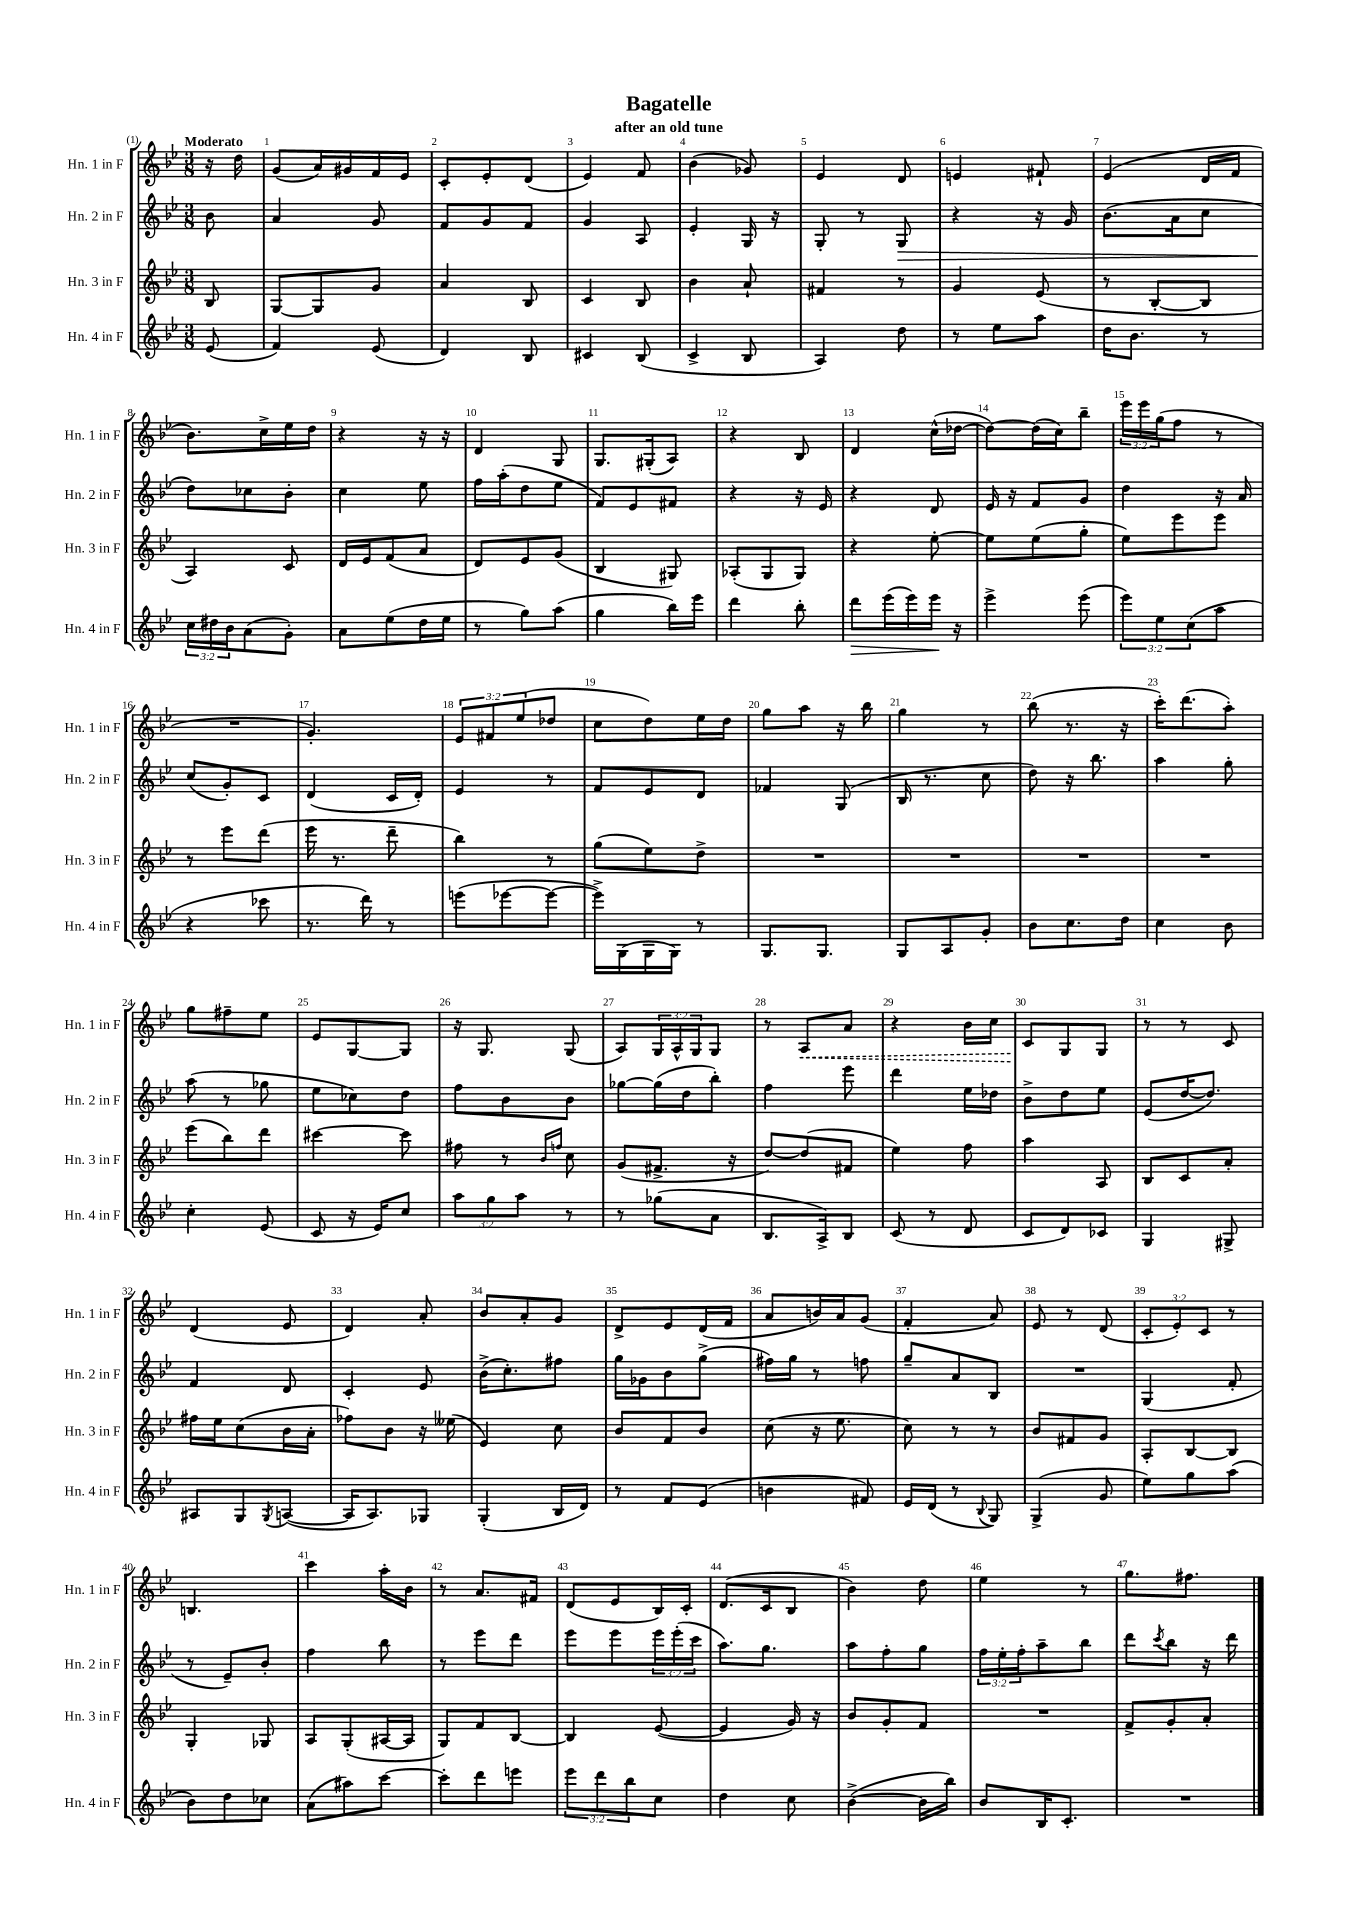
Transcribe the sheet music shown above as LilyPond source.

\header { title = "Bagatelle" subtitle = "after an old tune" }
<<
\new StaffGroup <<
\new Staff = "s0" \with { instrumentName = "Hn. 1 in F" shortInstrumentName = "Hn. 1 in F" } {
    \clef treble \key bes \major \numericTimeSignature \time 3/8 \override Staff.TupletNumber.text = #tuplet-number::calc-fraction-text \partial 8 \tempo "Moderato"
    r16 d''16 |
    g'8( a'16) gis'16 f'16 ees'16 |
    c'8-. ees'8-. d'8( |
    ees'4) f'8 |
    bes'4( ges'8) |
    ees'4 d'8 |
    e'4 fis'8-! |
    ees'4( d'16 f'16 |
    bes'8.) c''16-> ees''16 d''16 |
    r4 r16 r16 |
    d'4 g8 |
    g8. gis16-.( a8) |
    r4 bes8 |
    d'4 c''16-^( des''16~ |
    des''8~) des''16( c''16) bes''8-- |
    \tuplet 3/2 { ees'''16 ees'''16 g''16( } f''8 r8 |
    R4. |
    g'4.-.) |
    \tuplet 3/2 { ees'8 fis'8 ees''8( } des''8 |
    c''8 d''8) ees''16 d''16 |
    g''8 a''8 r16 bes''16 |
    g''4 r8 |
    bes''8( r8. r16 |
    c'''16-.) d'''8.( a''8-.) |
    g''8 fis''8-- ees''8 |
    ees'8 g8~ g8 |
    r16 g8. g8( |
    a8) \tuplet 3/2 { g16 a16-^ g16 } g8 |
    r8 \once \override Hairpin.style = #'dashed-line a8\< a'8 |
    r4 bes'16 c''16 |
    c'8\! g8 g8 |
    r8 r8 c'8 |
    d'4( ees'8 |
    d'4) a'8-. |
    bes'8 a'8-. g'8 |
    d'8-> ees'8 d'16( f'16 |
    a'8 b'16) a'16 g'8( |
    f'4-. a'8) |
    ees'8 r8 d'8( |
    \tuplet 3/2 { c'8-. ees'8-.) c'8 } r8 |
    b4. |
    c'''4 a''16-. bes'16 |
    r8 a'8. fis'16 |
    d'8( ees'8 bes16) c'16-. |
    d'8.( c'16 bes8 |
    bes'4) d''8 |
    ees''4 r8 |
    g''8. fis''8. \bar "|." |
}
\new Staff = "s1" \with { instrumentName = "Hn. 2 in F" shortInstrumentName = "Hn. 2 in F" } {
    \clef treble \key bes \major \numericTimeSignature \time 3/8 \override Staff.TupletNumber.text = #tuplet-number::calc-fraction-text \partial 8
    bes'8 |
    a'4 g'8 |
    f'8 g'8 f'8 |
    g'4 a8 |
    ees'4-. g16 r16 |
    g8-. r8 g8\> |
    r4 r16 g'16 |
    bes'8.( a'16 c''8 |
    d''8\!) ces''8 bes'8-. |
    c''4 ees''8 |
    f''16 a''16-.( d''8 ees''8 |
    f'8) ees'8 fis'8 |
    r4 r16 ees'16 |
    r4 d'8 |
    ees'16 r16 f'8 g'8 |
    d''4 r16 a'16 |
    c''8( g'8-.) c'8 |
    d'4( c'16 d'16-.) |
    ees'4 r8 |
    f'8 ees'8 d'8 |
    fes'4 g8( |
    bes16 r8. c''8 |
    d''8) r16 bes''8. |
    a''4 g''8-. |
    a''8( r8 ges''8 |
    ees''8 ces''8) d''8 |
    f''8 bes'8 bes'8 |
    ges''8~ ges''16( d''16 bes''8-.) |
    f''4 ees'''8 |
    d'''4 ees''16 des''16 |
    bes'8-> d''8 ees''8 |
    ees'8( d''16~ d''8.) |
    f'4 d'8 |
    c'4-. ees'8 |
    bes'16->( c''8.-.) fis''8 |
    g''16 ges'16 bes'8 g''8->( |
    fis''16) g''16 r8 f''8 |
    g''8-- a'8 bes8 |
    R4. |
    g4( f'8-. |
    r8 ees'8--) bes'8-. |
    f''4 bes''8 |
    r8 ees'''8 d'''8 |
    ees'''8 ees'''8 \tuplet 3/2 { ees'''16 ees'''16-.( c'''16 } |
    a''8.) g''8. |
    a''8 f''8-. g''8 |
    \tuplet 3/2 { f''16 ees''16-. f''16-. } a''8-- bes''8 |
    d'''8 \acciaccatura { c'''8 } bes''8 r16 d'''16 \bar "|." |
}
\new Staff = "s2" \with { instrumentName = "Hn. 3 in F" shortInstrumentName = "Hn. 3 in F" } {
    \clef treble \key bes \major \numericTimeSignature \time 3/8 \partial 8
    bes8 |
    g8~ g8 g'8 |
    a'4 bes8 |
    c'4 bes8 |
    bes'4 a'8-! |
    fis'4 r8 |
    g'4 ees'8( |
    r8 bes8~-. bes8 |
    a4) c'8 |
    d'16 ees'16 f'8( a'8 |
    d'8) ees'8 g'8( |
    bes4 gis8) |
    aes8-.( g8 g8) |
    r4 ees''8~-. |
    ees''8 ees''8( g''8-. |
    ees''8) ees'''8 ees'''8 |
    r8 ees'''8 d'''8( |
    ees'''16 r8. d'''8-- |
    bes''4) r8 |
    g''8( ees''8) d''8-> |
    R4. |
    R4. |
    R4. |
    R4. |
    ees'''8( bes''8) d'''8 |
    cis'''4~ cis'''8 |
    fis''8 r8 \grace { bes'16 f''16 } c''8 |
    g'8( fis'8.-> r16 |
    d''8~) d''8( fis'8 |
    ees''4) f''8 |
    a''4 a8 |
    bes8 c'8 a'8-. |
    fis''16 ees''16 c''8( bes'16 a'16-. |
    fes''8) bes'8 r16 eeses''16( |
    ees'4) c''8 |
    bes'8 f'8 bes'8 |
    c''8( r16 ees''8. |
    c''8) r8 r8 |
    bes'8 fis'8 g'8 |
    a8-. bes8~ bes8 |
    g4-. ges8 |
    a8 g8-.( ais16~ ais16 |
    g8) f'8 bes8~ |
    bes4 ees'8~( |
    ees'4 g'16) r16 |
    bes'8 g'8-. f'8 |
    R4. |
    f'8-> g'8-. a'8-. \bar "|." |
}
\new Staff = "s3" \with { instrumentName = "Hn. 4 in F" shortInstrumentName = "Hn. 4 in F" } {
    \clef treble \key bes \major \numericTimeSignature \time 3/8 \override Staff.TupletNumber.text = #tuplet-number::calc-fraction-text \partial 8
    ees'8( |
    f'4) ees'8( |
    d'4) bes8 |
    cis'4 bes8( |
    c'4-> bes8 |
    a4) d''8 |
    r8 ees''8 a''8 |
    d''16 bes'8. r8 |
    \tuplet 3/2 { c''16 dis''16 bes'16 } a'8( g'8-.) |
    a'8 ees''8( d''16 ees''16 |
    r8 g''8) a''8( |
    g''4 bes''16) ees'''16 |
    d'''4 bes''8-. |
    d'''8\> ees'''16( ees'''16) ees'''16\! r16 |
    ees'''4-> ees'''8( |
    \tuplet 3/2 { ees'''8) ees''8 c''8( } a''8 |
    r4 ces'''8 |
    r8. d'''16) r8 |
    e'''8( ees'''8~ ees'''8~ |
    ees'''16->) g16( g16 g16) r8 |
    g8. g8. |
    g8 a8 g'8-. |
    bes'8 c''8. d''16 |
    c''4 bes'8 |
    c''4-. ees'8( |
    c'8 r16 ees'16) c''8 |
    \tuplet 3/2 { a''8 g''8 a''8 } r8 |
    r8 ges''8( a'8 |
    bes8. a16->) bes8 |
    c'8( r8 d'8 |
    c'8 d'8) ces'8 |
    g4 gis8-> |
    ais8 g8 \acciaccatura { g8 } a8~( |
    a16 a8.) ges8 |
    g4-.( bes16 d'16) |
    r8 f'8 ees'8( |
    b'4 fis'8) |
    ees'16 d'16( r8 \appoggiatura { bes8 } g8) |
    g4->( g'8 |
    ees''8) g''8 a''8( |
    bes'8) d''8 ces''8 |
    a'8( ais''8) c'''8~ |
    c'''8-. d'''8 e'''8 |
    \tuplet 3/2 { ees'''8 d'''8 bes''8 } c''8 |
    d''4 c''8 |
    bes'4~->( bes'16 bes''16) |
    bes'8 bes16 c'8.-. |
    R4. \bar "|." |
}
>>
>>
\layout { \context { \Score \override BarNumber.break-visibility = ##(#f #t #t) barNumberVisibility = #all-bar-numbers-visible } }
